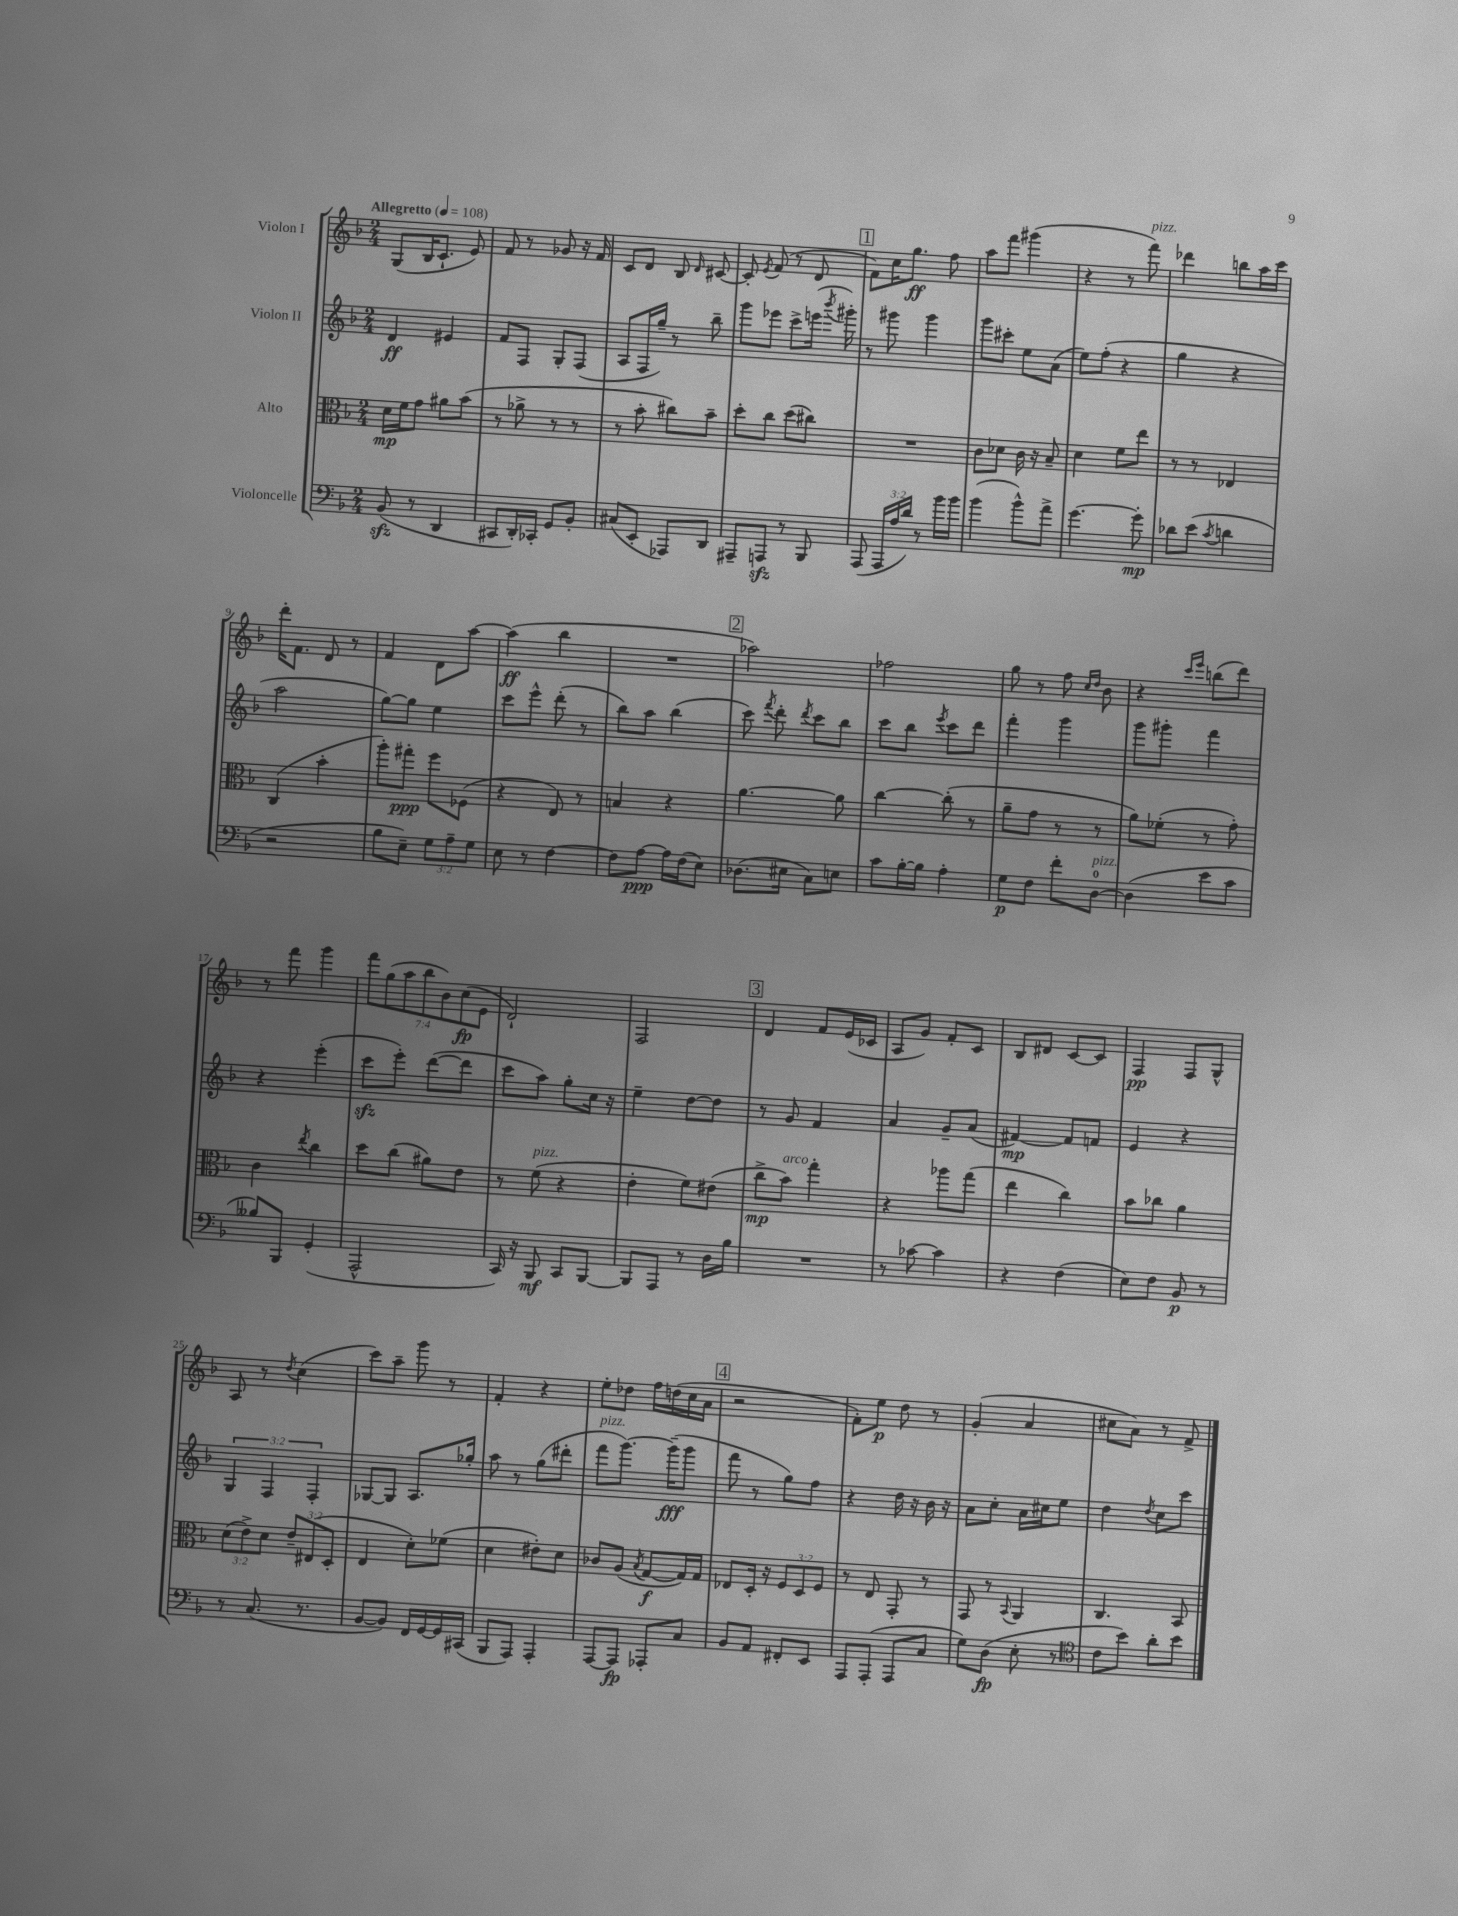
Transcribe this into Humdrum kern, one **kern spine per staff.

**kern	**dynam	**kern	**dynam	**kern	**dynam	**kern	**dynam
*part4	*part4	*part3	*part3	*part2	*part2	*part1	*part1
*staff4	*staff4	*staff3	*staff3	*staff2	*staff2	*staff1	*staff1
*I"Violoncelle	*	*I"Alto	*	*I"Violon II	*	*I"Violon I	*
*clefF4	*	*clefC3	*	*clefG2	*	*clefG2	*
*k[b-]	*	*k[b-]	*	*k[b-]	*	*k[b-]	*
*M2/4	*	*M2/4	*	*M2/4	*	*M2/4	*
*MM108	*	*MM108	*	*MM108	*	*MM108	*
=1	=1	=1	=1	=1	=1	=1	=1
!	!	!	!	!	!	!LO:TX:a:B:t=Allegretto	!
(8BB-zz/	.	16d\LL	mp	4d/	ff	(8G/L	.
.	.	16f\J	.	.	.	.	.
8r	.	8g\J	.	.	.	16B-/K	.
.	.	.	.	.	.	8.c`/J	.
4DD/	.	8a#X\L	.	4e#X/	.	.	.
.	.	(8b-\J	.	.	.	8e/)	.
=2	=2	=2	=2	=2	=2	=2	=2
8CC#X/L	.	8r	.	8f/L	.	8f/	.
16DD'/L)	.	8a-X^\	.	8F/J	.	8r	.
16CC-X'/JJ	.	.	.	.	.	.	.
8GG/L	.	8r	.	8G'/L	.	8g-X/	.
8BB-'/J	.	8r	.	(8F/J	.	16r	.
.	.	.	.	.	.	16f/	.
=3	=3	=3	=3	=3	=3	=3	=3
(8C#X/L	.	8r	.	8A/L	.	8c/L	.
8EE'/J	.	8b-'\	.	16F/L	.	8d/J	.
.	.	.	.	16gg~/JJ)	.	.	.
8AAA-X/L)	.	8cc#X\L)	.	8r	.	8B-/	.
.	.	.	.	.	.	16qqd/	.
8DD/J	.	8b-~\J	.	8bb-~\	.	[8c#X/	.
=4	=4	=4	=4	=4	=4	=4	=4
8AAA#X~/L	.	8dd'\L	.	8ggg\L	.	8c#'/]	.
.	.	.	.	.	.	8qe/	.
8AAAnzz/J	.	8cc\J	.	8eee-X\J	.	(8f/	.
8r	.	(8dd\L	.	8ccc^\L	.	8r	.
8BBB-/	.	8cc#X\J)	.	(16eeen\Jk	.	8d/	.
.	.	.	.	8qbbb-/	.	.	.
.	.	.	.	16ggg#X'\)	.	.	.
!!LO:REH:place=s1:t=1
=5	=5	=5	=5	=5	=5	=5	=5
(8AAA/	.	2r	.	8r	.	8f\L)	.
24AAA/LL	.	.	.	8ggg#X\	.	16cc\K	.
24A/	.	.	.	.	.	.	.
.	.	.	.	.	.	8.gg\J	ff
24d/JJ)	.	.	.	.	.	.	.
8r	.	.	.	4ggg#\	.	.	.
16b-\LL	.	.	.	.	.	8ff\	.
16b-\JJ	.	.	.	.	.	.	.
=6	=6	=6	=6	=6	=6	=6	=6
(4b-\	.	8c\L	.	8ggg\L	.	8aa\L	.
.	.	8d-X\J	.	8ccc#X'\J	.	8fff\J	.
8b-^^\L)	.	16c\	.	8ee\L	.	(4ggg#X\	.
.	.	16r	.	.	.	.	.
8a^\J	.	8B-~/	.	(8a\J	.	.	.
=7	=7	=7	=7	=7	=7	=7	=7
[4.g\	.	4d\	.	8ee\L)	.	4r	.
.	.	.	.	(8ff'\J	.	.	.
.	.	8f\L	.	4r	.	8r	.
!	!	!	!	!	!	!LO:TX:a:i:t=pizz.	!
8g'\]	mp	8ee\J	.	.	.	8fff\)	.
=8	=8	=8	=8	=8	=8	=8	=8
8d-X\L	.	8r	.	4gg\	.	4ddd-X\	.
(8e\J	.	8r	.	.	.	.	.
8qc/	.	.	.	.	.	.	.
4dn\	.	4E-X/	.	4r	.	8bbn\L	.
.	.	.	.	.	.	16aa\L	.
.	.	.	.	.	.	16ccc\JJ	.
!!LO:LB:g=z
=9	=9	=9	=9	=9	=9	=9	=9
2r	.	(4C/	.	2aa\	.	16ddd'\KL	.
.	.	.	.	.	.	8.f\J	.
.	.	4b-'\	.	.	.	8d/	.
.	.	.	.	.	.	8r	.
=10	=10	=10	=10	=10	=10	=10	=10
8B-\L	.	8aa'\L)	.	[8gg\L)	.	4f/	.
8E~\J)	.	8gg#X'\J	ppp	8gg\J]	.	.	.
12G\L	.	8ff\L	.	4ee\	.	8d\L	.
12A~\	.	.	.	.	.	.	.
.	.	(8F-X\J	.	.	.	[8aa\J	.
12G\J	.	.	.	.	.	.	.
=11	=11	=11	=11	=11	=11	=11	=11
8E\	.	4r	.	8ccc\L	.	(4aa\]	ff
8r	.	.	.	8eee^^\J	.	.	.
[4F\	.	8E/)	.	(8ddd'\	.	4bb-\	.
.	.	8r	.	8r	.	.	.
=12	=12	=12	=12	=12	=12	=12	=12
8F\L]	.	4Bn/	.	8bb-\L)	.	2r	.
[8A\J	ppp	.	.	8aa\J	.	.	.
16A\LL]	.	4r	.	(4bb-\	.	.	.
(16F\J	.	.	.	.	.	.	.
8E\J)	.	.	.	.	.	.	.
!!LO:REH:place=s1:t=2
=13	=13	=13	=13	=13	=13	=13	=13
(8.D-X\L	.	[4.a\	.	8ccc\)	.	2aa-X\)	.
.	.	.	.	8qfff/	.	.	.
.	.	.	.	8ddd'\	.	.	.
16E#X\Jk	.	.	.	.	.	.	.
.	.	.	.	8qddd/	.	.	.
8C\L)	.	.	.	8ccc\L	.	.	.
8En\J	.	8a\]	.	8bb-\J	.	.	.
=14	=14	=14	=14	=14	=14	=14	=14
8c\L	.	[4cc\	.	8ccc\L	.	2ff-X\	.
[16B-'\L	.	.	.	8bb-\J	.	.	.
16B-\JJ]	.	.	.	.	.	.	.
.	.	.	.	8qeee/	.	.	.
4A'\	.	(8cc'\]	.	8ccc\L	.	.	.
.	.	8r	.	8ddd\J	.	.	.
=15	=15	=15	=15	=15	=15	=15	=15
8G\L	p	8a~\L	.	4fff'\	.	8gg\	.
8F\J	.	8g\J	.	.	.	8r	.
8f'\L	.	8r	.	4ggg\	.	8ff\	.
.	.	.	.	.	.	16qqcc/LL	.
.	.	.	.	.	.	16qqdd/JJ	.
!LO:TX:a:i:t=pizz.	!	!	!	!	!	!	!
[8D\J	.	8r	.	.	.	8b-\	.
=16	=16	=16	=16	=16	=16	=16	=16
(4D\]	.	8a\L)	.	8ggg\L	.	4r	.
.	.	(8f-X'\J	.	8ggg#X'\J	.	.	.
.	.	.	.	.	.	16qqccc/LL	.
.	.	.	.	.	.	16qqeee/JJ	.
8e\L	.	8r	.	4fff\	.	(8bbn\L	.
8c\J	.	8g'\)	.	.	.	8ddd\J)	.
!!LO:LB:g=z
=17	=17	=17	=17	=17	=17	=17	=17
8B--X/L)	.	4c\	.	4r	.	8r	.
8BBB-/J	.	.	.	.	.	8fff\	.
.	.	8qee/	.	.	.	.	.
(4GG'/	.	4cc\	.	(4eee'\	.	4ggg\	.
=18	=18	=18	=18	=18	=18	=18	=18
2AAA^^/	.	8dd\L	.	8ccczz\L	.	14fff\L	.
.	.	.	.	.	.	(14gg\	.
.	.	(8cc\J	.	8eee'\J)	.	.	.
.	.	.	.	.	.	14aa\	.
.	.	.	.	.	.	14bb-\	.
.	.	8a#X\L)	.	([8ddd\L	.	.	.
.	.	.	.	.	.	14b-\)	.
.	.	.	.	.	.	(14cc\	fp
.	.	8e\J	.	8ddd\J]	.	.	.
.	.	.	.	.	.	14e\J	.
=19	=19	=19	=19	=19	=19	=19	=19
16CC/)	.	8r	.	8ccc\L	.	2d`/)	.
16r	.	.	.	.	.	.	.
!	!	!LO:TX:a:i:t=pizz.	!	!	!	!	!
8BBB-/	mf	(8f\	.	8aa\J)	.	.	.
8CC/L	.	4r	.	8gg'\L	.	.	.
[8BBB-/J	.	.	.	16cc\Jk	.	.	.
.	.	.	.	16r	.	.	.
=20	=20	=20	=20	=20	=20	=20	=20
8BBB-/L]	.	4e'\	.	4ee~\	.	2F/	.
8AAA/J	.	.	.	.	.	.	.
8r	.	8f\L)	.	[8dd\L	.	.	.
16D\LL	.	(8e#X\J	.	8dd\J]	.	.	.
16B-\JJ	.	.	.	.	.	.	.
!!LO:REH:place=s1:t=3
=21	=21	=21	=21	=21	=21	=21	=21
2r	.	8cc^\L	mp	8r	.	4d/	.
!	!	!LO:TX:a:i:t=arco	!	!	!	!	!
.	.	8b-\J)	.	8g/	.	.	.
.	.	4gg'\	.	4f/	.	8f/L	.
.	.	.	.	.	.	(16e/L	.
.	.	.	.	.	.	16c-X/JJ	.
=22	=22	=22	=22	=22	=22	=22	=22
8r	.	4r	.	4a/	.	8A/L	.
[8c-X\	.	.	.	.	.	8g/J)	.
4c-\]	.	8aa-X\L	.	8g~/L	.	8f'/L	.
.	.	(8gg\J	.	(8a/J	.	8c/J	.
=23	=23	=23	=23	=23	=23	=23	=23
4r	.	4ee\	.	[4f#X/)	mp	8B-/L	.
.	.	.	.	.	.	8d#X/J	.
(4F\	.	4cc\)	.	8f#/L]	.	[8c/L	.
.	.	.	.	8fn/J	.	8c/J]	.
=24	=24	=24	=24	=24	=24	=24	=24
8E\L)	.	8b-\L	.	4e/	.	4F/	pp
8F\J	.	8cc-X\J	.	.	.	.	.
8BB-/	p	4a\	.	4r	.	8F/L	.
8r	.	.	.	.	.	8G^^/J	.
!!LO:LB:g=z
=25	=25	=25	=25	=25	=25	=25	=25
8r	.	(12d\L	.	6G/	.	8A/	.
.	.	12e^\)	.	.	.	.	.
(8.C/	.	.	.	.	.	8r	.
.	.	12d\J	.	6F/	.	.	.
.	.	.	.	.	.	8qdd/	.
.	.	12e~/L	.	.	.	(4cc\	.
8.r	.	.	.	.	.	.	.
.	.	(12E#X/	.	6F'/	.	.	.
.	.	12D'/J	.	.	.	.	.
=26	=26	=26	=26	=26	=26	=26	=26
[8BB-/L	.	4E/	.	[8G-X/L	.	8ccc\L)	.
8BB-/J])	.	.	.	8G-/J]	.	8aa~\J	.
16FF/LL	.	8d'\L)	.	8.A/L	.	8ggg\	.
[16GG/	.	.	.	.	.	.	.
16GG/]	.	(8f-X\J	.	.	.	8r	.
(16CC#X/JJ	.	.	.	16gg-X'/Jk	.	.	.
=27	=27	=27	=27	=27	=27	=27	=27
8BBB-/L	.	4d\	.	8aa\	.	4f'/	.
8AAA/J)	.	.	.	8r	.	.	.
4AAA'/	.	8e#X'\L)	.	(8gg\L	.	4r	.
.	.	8d\J	.	8ddd#X'\J	.	.	.
=28	=28	=28	=28	=28	=28	=28	=28
!	!	!	!	!LO:TX:a:i:t=pizz.	!	!	!
[8AAA/L	.	8c-X/L	.	8fff\L	.	8ee'\L	.
8AAA/J]	fp	(8A/J	.	[8.ggg\J)	.	8dd-X\J	.
.	.	8qB-/	.	.	.	.	.
8AAA-X'/L	.	[8G/L	f	.	.	16ff\LL	.
.	.	.	.	(16ggg~\KL]	fff	(16ddn\	.
8C/J	.	16G/L])	.	8ggg\J	.	16cc\	.
.	.	16G/JJ	.	.	.	16a\JJ	.
!!LO:REH:place=s1:t=4
=29	=29	=29	=29	=29	=29	=29	=29
8BB-/L	.	8E-X/L	.	8fff\	.	2r	.
8AA/J	.	16D'/Jk	.	8r	.	.	.
.	.	16r	.	.	.	.	.
8FF#X'/L	.	12F/L	.	8gg\L)	.	.	.
.	.	12D/	.	.	.	.	.
8EE/J	.	.	.	8ff\J	.	.	.
.	.	12F/J	.	.	.	.	.
=30	=30	=30	=30	=30	=30	=30	=30
8AAA/L	.	8r	.	4r	.	8f'\L)	.
(8AAA'/J	.	8E/	.	.	.	8ee\J	p
8AAA/L	.	8GG'/	.	16dd\	.	8dd\	.
.	.	.	.	16r	.	.	.
8C/J	.	8r	.	16b-\	.	8r	.
.	.	.	.	16r	.	.	.
=31	=31	=31	=31	=31	=31	=31	=31
8G\L)	.	8GG/	.	8a\L	.	(4g'/	.
(8D\J	fp	8r	.	8cc'\J	.	.	.
.	.	8qqBB-/	.	.	.	.	.
8E'\	.	4AA/	.	16a\LL	.	4a/	.
.	.	.	.	16cc#X\J	.	.	.
8r	.	.	.	8ee\J	.	.	.
=32	=32	=32	=32	=32	=32	=32	=32
*clefC4	*	*	*	*	*	*	*
8c\L	.	4.C/	.	4dd\	.	8cc#X\L	.
8b-\J)	.	.	.	.	.	8a\J)	.
.	.	.	.	8qdd/	.	.	.
8a'\L	.	.	.	8cc\L	.	8r	.
8b-\J	.	8BB-/	.	8ccc\J	.	8f^/	.
==	==	==	==	==	==	==	==
*-	*-	*-	*-	*-	*-	*-	*-
